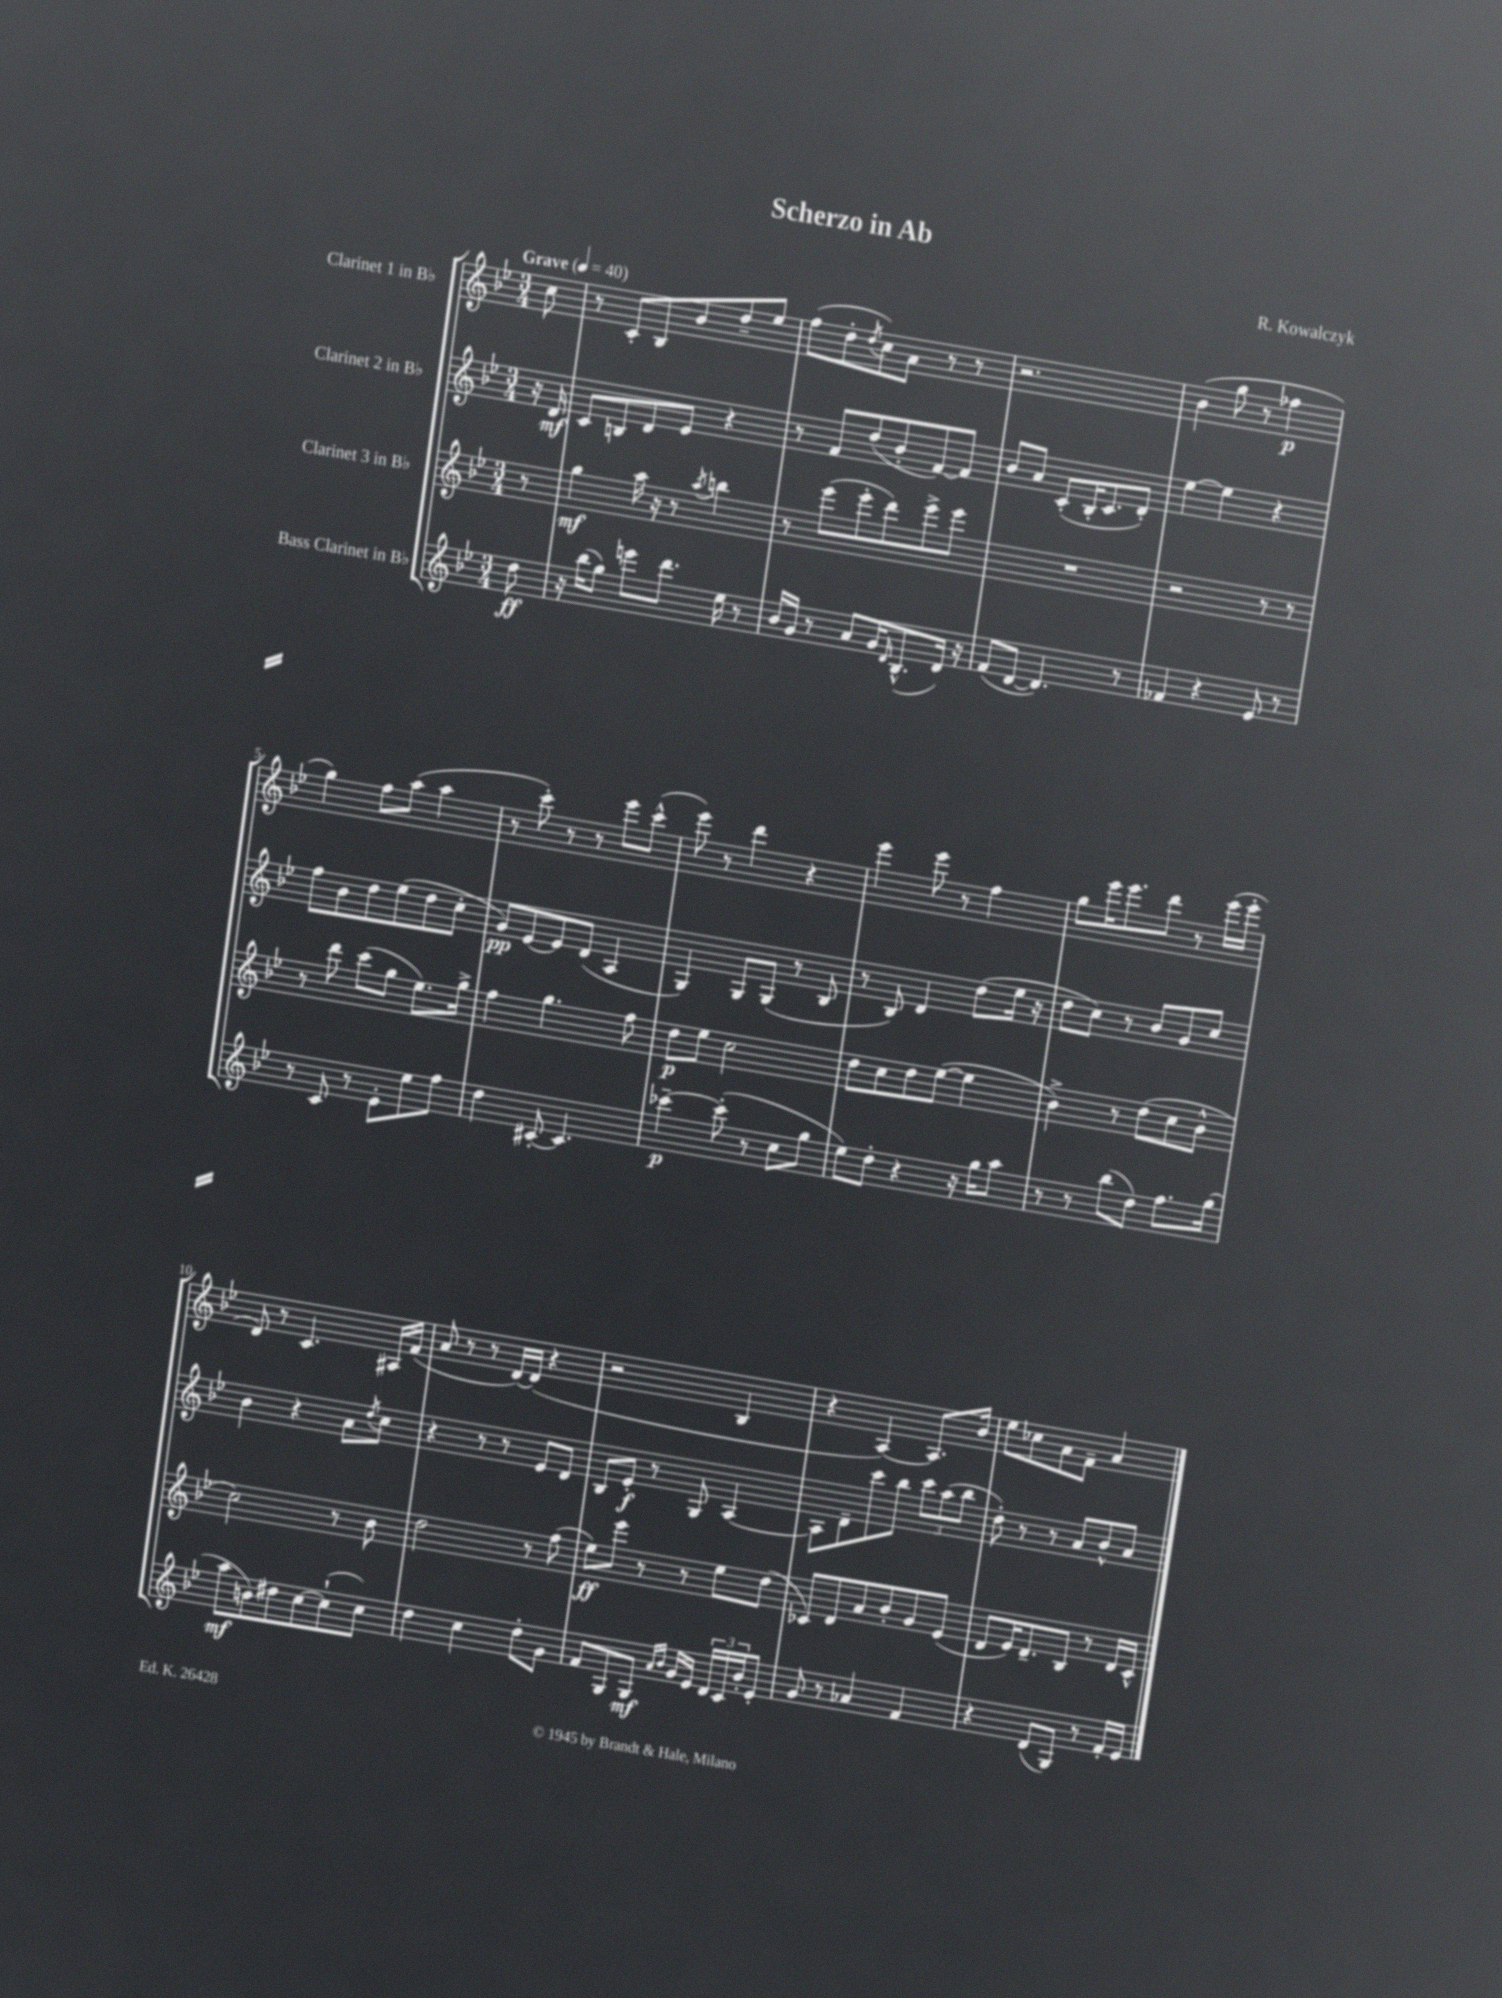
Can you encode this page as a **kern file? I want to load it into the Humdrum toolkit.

**kern	**kern	**kern	**kern
*staff4	*staff3	*staff2	*staff1
*clefG2	*clefG2	*clefG2	*clefG2
*k[b-e-]	*k[b-e-]	*k[b-e-]	*k[b-e-]
*M3/4	*M3/4	*M3/4	*M3/4
*MM40	*MM40	*MM40	*MM40
8dd\	8r	16r	8cc\
.	.	16d/	.
=	=	=	=
16r	4gg\	8c/L	8r
(16bb-\LK	.	.	.
8gg\J)	.	8B/	8c'/L
8eee\L	16aa\	8d/	8B-/
.	16r	.	.
8.ddd\J	8r	8e-/J	8b-/
.	8qaa/	.	.
.	4bb\	4r	8dd~/
16ee-\	.	.	.
8r	.	.	8ee-/J
=	=	=	=
16b-/LL	8r	8r	(8ff\L
16g/JJ	.	.	.
8r	(8eee-\L	8f/L	8dd'\
.	.	.	8qdd/
8a/L	8eee-'\	(8dd/	8cc\)
16g/K	8ddd\)	8b-'/	8a\J
16qqd/	.	.	.
(8.B-^^/	.	.	.
.	8eee-^\	[8f/)	8r
16d/Jk)	8eee-\J	8f/]J	8r
16r	.	.	.
=	=	=	=
(8f/L	2.r	8b-/L	2.r
[8d/J	.	8a/J	.
4.d/])	.	(8c'/L	.
.	.	16B-'/K	.
.	.	8.c/	.
8r	.	8d'/J)	.
=	=	=	=
4f-/	2r	[4ee-\	(4b-\
4r	.	4ee-\]	8gg\
.	.	.	8r
8e-/	8r	4r	4ff-\
8r	8r	.	.
=	=	=	=
8r	8r	8ff\L	4gg\)
8c/	8ddd\	8b-\	.
8r	(8ccc\L	8dd\	8ff\L
8e-'\L	8gg\J	(8ee-\	(8aa\J
8ee-\	8.ee-\L)	8dd\	4aa\
8ff\J	.	8cc'\J	.
.	16gg^\Jk	.	.
=	=	=	=
4dd\	4ff\	8g/L)	8r
.	.	[8e-/	8ccc'\)
[8c#'/	4.gg\	8e-/]	8r
4.c#/]	.	(8d/J	8r
.	.	4A/	8eee-\L
.	8ff\	.	(8ccc^^\J
=	=	=	=
[4ccc-~\	8dd\L	4G/)	8eee-\)
.	8ee-\J	.	8r
(8ccc-'\]	2cc\	8G/L	4ddd\
8r	.	(8G/J	.
8cc\L	.	8r	4r
8gg\J	.	8B-/	.
=	=	=	=
8ee-\L)	8dd\L	8r	4eee-\
8dd'\J	8cc\	8B-/)	.
4r	8dd\	4d/	8eee-\
.	([8ee-\J	.	8r
16r	4ee-\]	(8dd\L	4ff\
16gg\LK	.	.	.
8aa\J	.	16ee-\Jk	.
.	.	16r	.
=	=	=	=
8r	4b-^\)	8dd\L	8gg\L
8r	.	8cc\J)	16eee-\K
.	.	.	8.eee-\
(8bb-\L	8r	8r	.
8dd\J)	(8dd\L	8b-/L	8ddd\J
8.ff\L	8cc\	8g/	8r
.	8b-^^\J	8cc/J	(16eee-\LL
(16gg\Jk	.	.	16eee-'\JJ
=	=	=	=
8aa\L	2cc\)	4b-\	8d/)
8b\)	.	.	8r
8dd#\	.	4r	4.c/
[8cc\	.	.	.
(8cc`\]	8r	8a\L	.
.	.	8qdd/	.
8cc\J)	8b-\	8cc\J	16A#/LL
.	.	.	(16f/JJ
=	=	=	=
4dd\	2dd\	4r	8a/
.	.	.	8r
4cc\	.	8r	8r
.	.	8r	[16d/LL)
.	.	.	(16d/]JJ
8dd'\L	8r	8e-/L	4r
8g\J	(8ff\	8d/J	.
=	=	=	=
8f/L	8ee-\L)	8B-/L	2r
8G/	8eee-\J	8e-'/J	.
8G/J	8r	8r	.
16qqa/LL	.	.	.
16qqb-/JJ	.	.	.
16g/LL	8r	8G/	.
16e-/JJ	.	.	.
24d/LL	8ee-\L	[4A/	4B-/
24c/	.	.	.
24b-'/J	.	.	.
8e-'/J	(8dd\J	.	.
=	=	=	=
8g/	8c-/L)	8A\]L	4r
8r	8d/	8d~\	.
4a-/	8a/	8ccc\	[4A/)
.	8b-'/	8bb-\J	.
4f/	8g/	12ccc\L	8.A/]L
.	.	(12aa\	.
.	(8e-/J	.	.
.	.	12bb-\J	.
.	.	.	16b-/Jk
=	=	=	=
4r	8d/L	8dd'\)	8ee-\L
.	16e-/K)	8r	8cc-\
.	8.d~/	.	.
(8d/L	.	8r	8a\
8G/J)	8B-/J	8a/L	8f~\J
8r	8r	8b-^^/	4a/
16f'/LL	16d/LL	8a/J	.
16e-/JJ	16c^^/JJ	.	.
==	==	==	==
*-	*-	*-	*-
